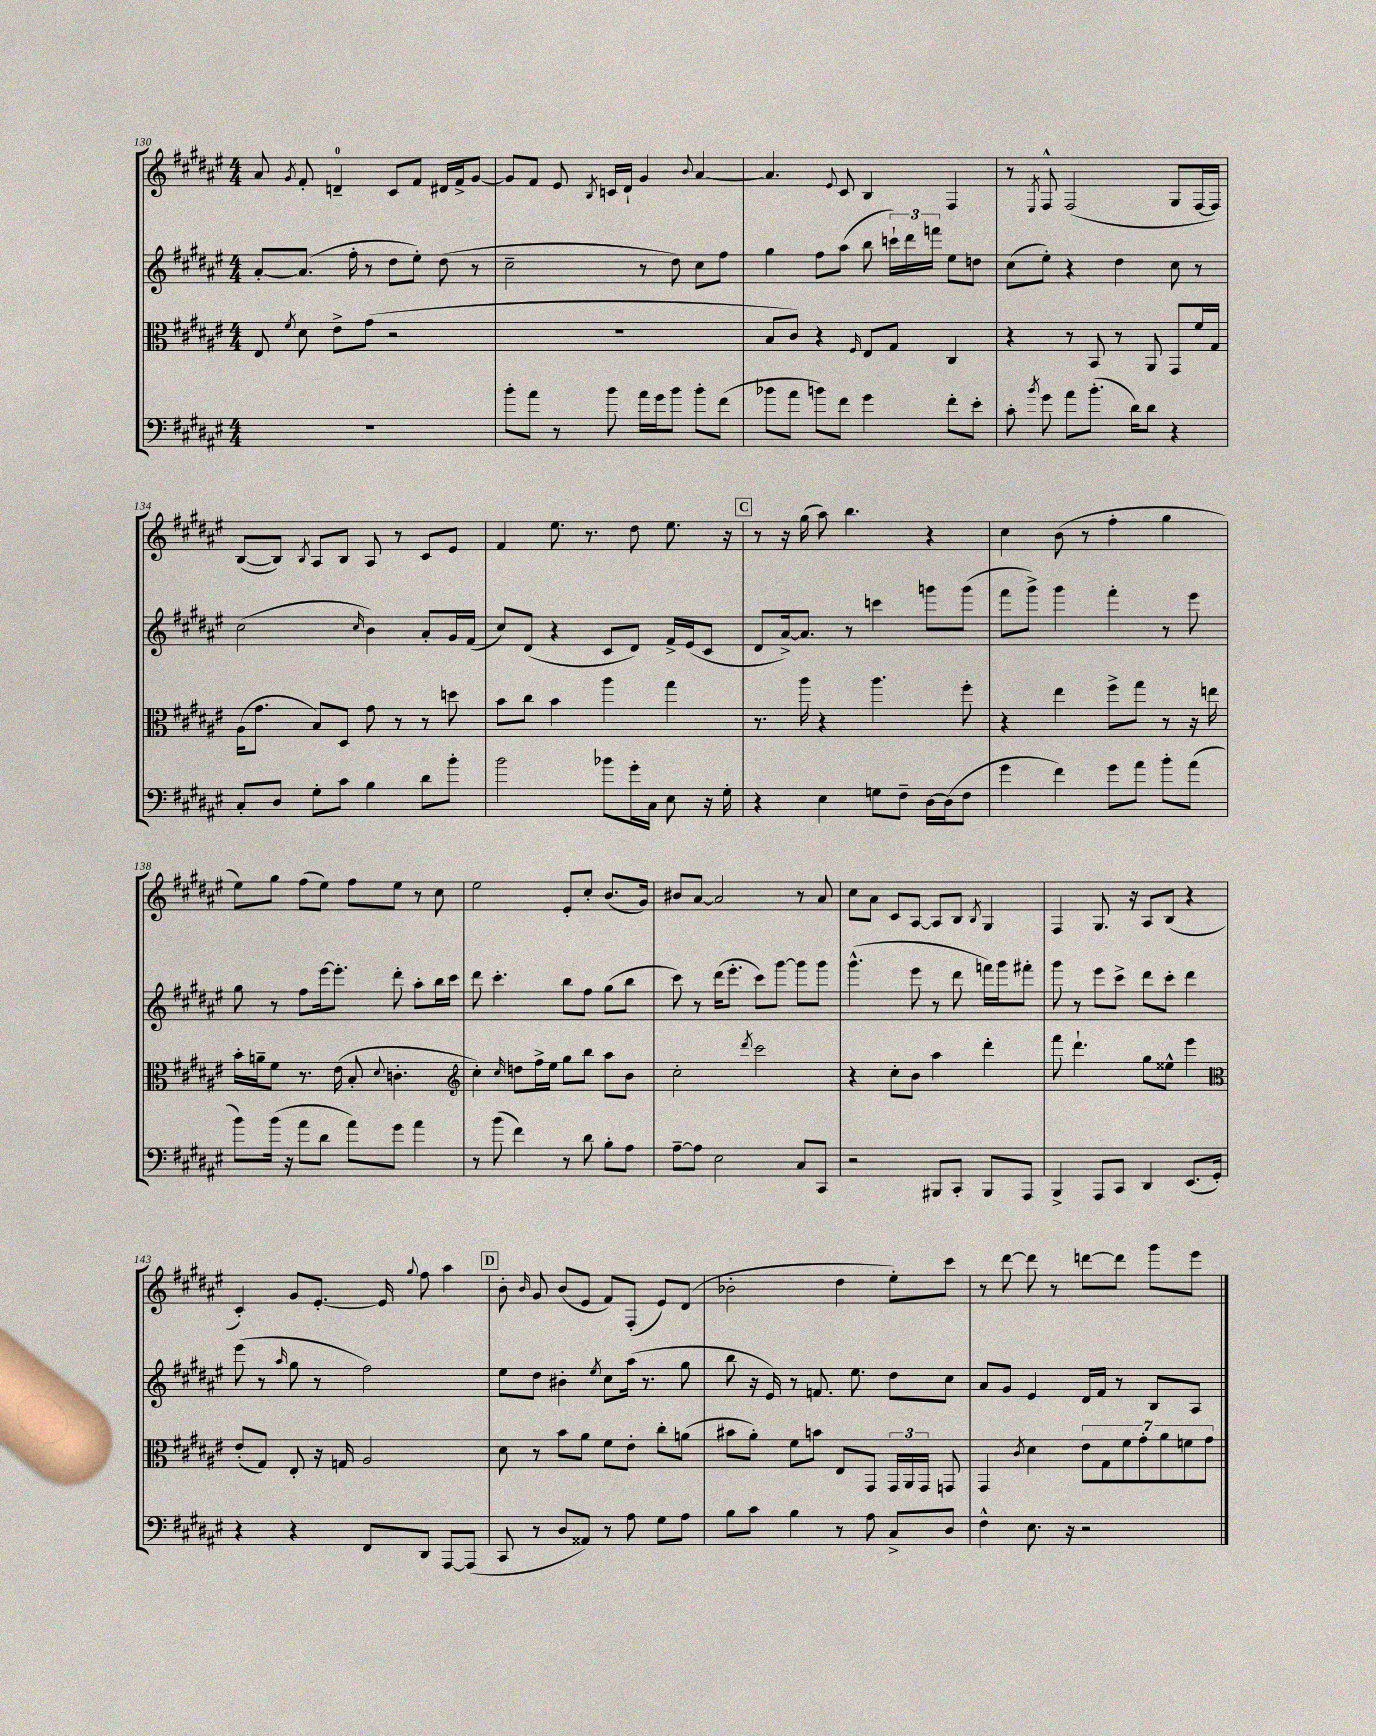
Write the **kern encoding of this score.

**kern	**kern	**kern	**kern
*staff4	*staff3	*staff2	*staff1
*clefF4	*clefC3	*clefG2	*clefG2
*k[f#c#g#d#a#e#]	*k[f#c#g#d#a#e#]	*k[f#c#g#d#a#e#]	*k[f#c#g#d#a#e#]
*M4/4	*M4/4	*M4/4	*M4/4
1r	8E#	[8a#'	8a#
.	8qf#	.	8qg#
.	8d#	(8.a#]	8f#'
.	8e#^	.	4d~
.	.	16ff#'	.
.	(8g#	8r	.
.	2r	8dd#	8c#
.	.	8ee#')	8f#
.	.	(8dd#	16d#
.	.	.	16f#^
.	.	8r	[8g#
=	=	=	=
8b'	1r	2cc#~	8g#]
8a#	.	.	8f#
8r	.	.	8e#
.	.	.	8qB
8b	.	.	16c
.	.	.	16d#`
16a#	.	8r	4g#
16g#	.	.	.
8b	.	8dd#)	.
.	.	.	8qqb
8b'	.	8cc#	[4a#
(8f#	.	8ff#	.
=	=	=	=
8b-	8B	4gg#	4.a#]
8a#	8c#)	.	.
8b)	4r	8ff#	.
.	.	.	8qqe#
8f#	.	(8aa#	8c#
.	16qqF#	.	.
4g#	8E#	8bb	4B
.	8G#	24ccc`)	.
.	.	24ddd#	.
.	.	24fff	.
8f#'	4C#	8ee#	4F#
8e#'	.	8dd	.
=	=	=	=
8c#'	4r	(8cc#	8r
8qb	.	.	8qE#
8g#	.	8ee#')	8F#^^
8a#	8r	4r	(2F#
(8.b'	8BB	.	.
.	8r	4dd#	.
16d#)	.	.	.
8d#	8AA#	.	.
4r	8GG#	8cc#	8G#
.	16f#	8r	[16F#
.	16G#	.	16F#])
=	=	=	=
8C#'	(16A#	(2cc#	([8B
.	8.g#	.	.
8D#	.	.	8B])
.	.	.	8qB
8G#'	8B)	.	8A#
8c#	8D#	.	8B
.	.	16qqcc#	.
4B	8g#	4b)	8A#
.	8r	.	8r
8d#	8r	8a#'	8c#
8b'	8dd	16g#	8e#
.	.	(16f#	.
=	=	=	=
2b	8b	8cc#)	4f#
.	8cc#	(8d#	.
.	4b	4r	8.ee#
.	.	.	8.r
8b-	4aa#	8c#	.
16g#'	.	8d#)	8dd#
16C#	.	.	.
8E#	4gg#	16f#^	8.ee#
.	.	(16e#	.
16r	.	8c#	.
16G#'	.	.	16r
=	=	=	=
4r	8.r	8d#	8r
.	.	[16a#^)	16r
.	16aa#	8.a#]	(16gg#
4E#	4r	.	8aa#)
.	.	8r	4.bb
8G	4.aa#	4ccc	.
8F#~	.	.	.
[16D#	.	8ggg	4r
(16D#]	.	.	.
8F#	8ff#'	(8ggg	.
=	=	=	=
4g#	4r	8fff#	4cc#
.	.	8ggg#^)	.
4f#)	4ee#	4ggg#	(8b
.	.	.	8r
8g#	8ff#^	4fff#'	4ff#'
8a#	8gg#	.	.
8b'	8r	8r	4gg#
(8a#	16r	8eee#	.
.	16ee	.	.
=	=	=	=
8b)	16b'	8gg#	8ee#)
.	16a~	.	.
(16b	8f#	8r	8gg#
16r	.	.	.
8a#	8.r	8ff#	(8ff#
8d#	.	[16eee#	8ee#)
.	(16e#	8.eee#']	.
8a#)	8B'	.	8ff#
.	8qqd#	.	.
8g#	4.c'	8ddd#'	8ee#
4a#	.	8aa#'	8r
.	.	16bb	8cc#
.	.	16ccc#	.
=	=	=	=
*	*clefG2	*	*
8r	4cc#')	8ddd#	2ee#
(8b	.	4.ccc#'	.
.	16qqcc#	.	.
4f#)	8dd	.	.
.	16ff#^	.	.
.	16ee#	.	.
8r	8gg#	8bb	8e#'
8d#	8bb	8ff#	8cc#'
8B'	8aa#	(8gg#	(8.b
8A#	8b	8bb	.
.	.	.	16g#)
=	=	=	=
[8A#~	2cc#'	8ccc#)	8b#
8A#]	.	8r	[8a#
2E#	.	(16ddd#	2a#]
.	.	8.eee#'	.
.	8qddd#	.	.
.	2ccc#	8ccc#)	.
.	.	[8ggg#	.
8C#	.	8ggg#]	8r
8CC#	.	8ggg#	8a#
=	=	=	=
2r	4r	(4.ggg#^^	8cc#
.	.	.	8a#
.	8cc#'	.	8c#
.	8b	8eee#	[8A#
8BBB#	4aa#	8r	8A#]
8CC#'	.	8ddd#	8B
.	.	.	8qB
8BBB#	4ddd#'	16fff)	4G#
.	.	16ggg#	.
8AAA#	.	8fff#'	.
=	=	=	=
4BBB^	8fff#	8ggg#	4F#
.	4.ddd#`	8r	.
8AAA#	.	8eee#	8.G#
8CC#	.	8ccc#^	.
.	.	.	16r
4DD#	8gg#	8ddd#	8A#
.	8ee##^^	8ccc#'	(8B
(8.EE#	4eee#	4ddd#	4r
16GG#')	.	.	.
=	=	=	=
*	*clefC3	*	*
4r	(8e#'	(8eee#	4c#')
.	8G#)	8r	.
.	.	16qqaa#	.
4r	8E#'	8gg#	8g#
.	16r	8r	[8.e#'
.	16G	.	.
8FF#	2A#	2ff#)	.
.	.	.	16e#]
.	.	.	8qqgg#
8DD#	.	.	8ff#
[8AAA#	.	.	4aa#
(8AAA#]	.	.	.
=	=	=	=
8CC#	8d#	8ee#	8b'
.	.	.	16qqb
8r	8r	8dd#	8g#
8D#	8b	4b#'	(8b
8AA##)	8a#	.	8e#
.	.	8qee#	.
8r	8f#	8cc#	8f#)
8A#	8e#'	(16aa#	(8F#'
.	.	8.r	.
8G#	8cc#'	.	8e#)
8A#	(8a	8gg#	(8d#
=	=	=	=
8B	8b#	8bb	2b-'
8c#	8a#')	16r	.
.	.	16e#)	.
4B	8f#	8r	.
.	8b	8.f	.
8r	8E#	.	4dd#
.	.	8.ee#	.
8A#	8GG#	.	.
8C#^	24GG#	8dd#	8ee#')
.	24AA#	.	.
.	24GG#	.	.
8D#	8GG	8cc#	8ccc#
=	=	=	=
4F#^^	4GG#	8a#	8r
.	.	8g#	[8ddd#
.	8qc#	.	.
8.E#	4d#	4e#	8ddd#]
.	.	.	8r
16r	.	.	.
2r	14e#	16d#	[8ddd
.	.	16f#	.
.	14G#	.	.
.	.	8r	8ddd]
.	14f#	.	.
.	14g#'	.	.
.	.	8B	8ggg#
.	14a#	.	.
.	14f	.	.
.	.	8A#	8eee#
.	14g#	.	.
==	==	==	==
*-	*-	*-	*-
